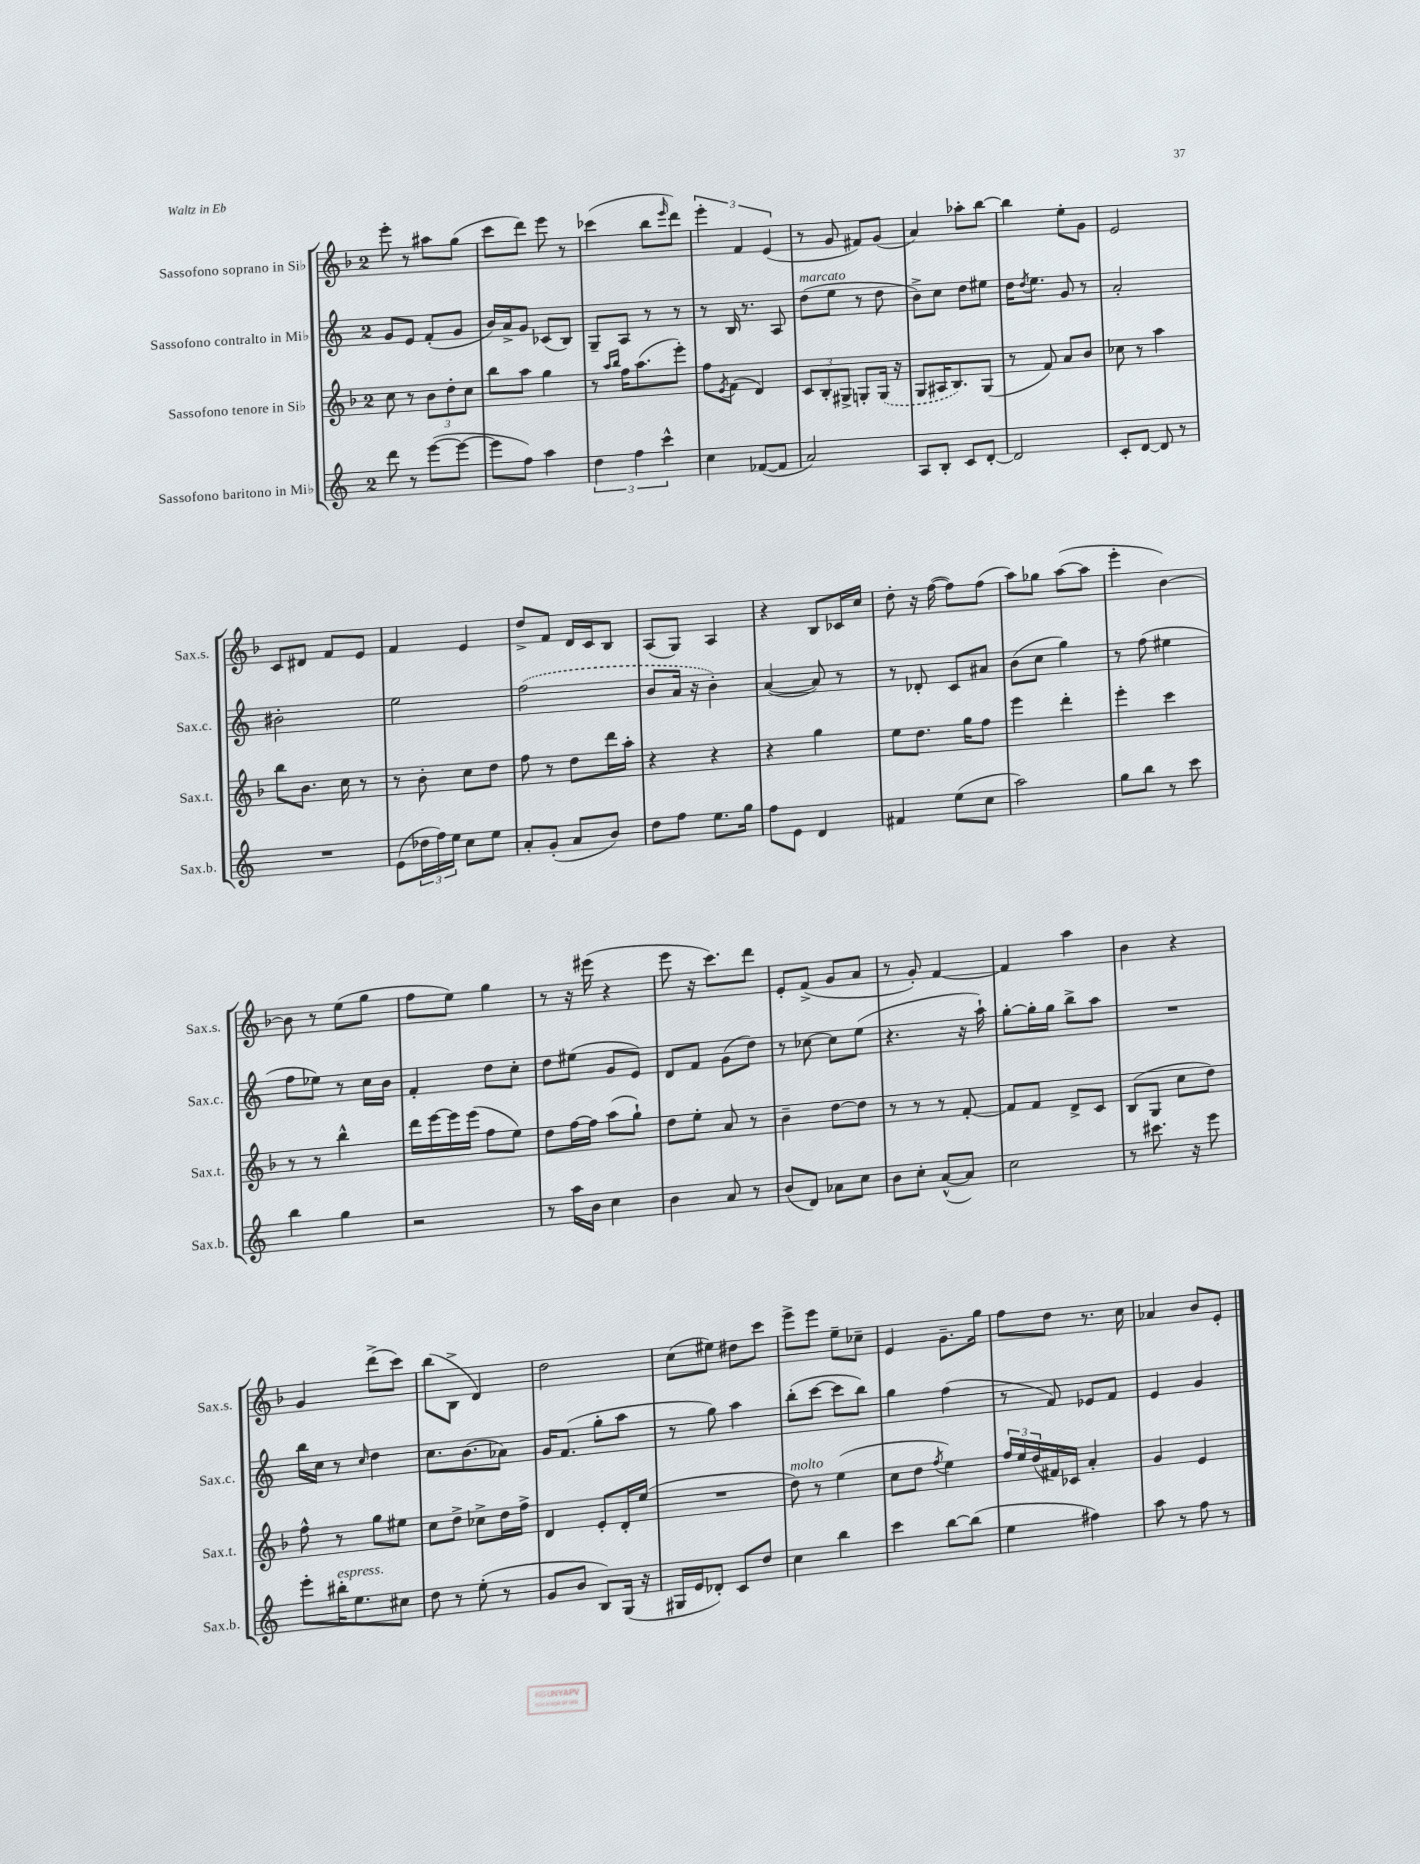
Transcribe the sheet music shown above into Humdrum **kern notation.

**kern	**kern	**kern	**kern
*part4	*part3	*part2	*part1
*staff4	*staff3	*staff2	*staff1
*I"Sassofono baritono in Mi♭	*I"Sassofono tenore in Si♭	*I"Sassofono contralto in Mi♭	*I"Sassofono soprano in Si♭
*I'Sax.b.	*I'Sax.t.	*I'Sax.c.	*I'Sax.s.
*clefG2	*clefG2	*clefG2	*clefG2
*k[]	*k[b-]	*k[]	*k[b-]
*M2/4	*M2/4	*M2/4	*M2/4
=14	=14	=14	=14
8ddd\	8cc\	8g/L	8eee'\
8r	8r	8e/J	8r
([8eee\L	12b-\L	(8f'/L	8aa#X\L
.	12dd'\	.	.
8eee\J_	.	8g/J	(8gg\J
.	12cc\J	.	.
=15	=15	=15	=15
8eee\L]	8bb-\L	16b/LL)	8ccc\L
.	.	16a^/J	.
8ff\J)	8aa\J	8g/J	8ddd\J)
4aa\	4gg\	(8c-X/L	8eee\
.	.	8B/J)	8r
=16	=16	=16	=16
6dd\	8r	8G~/L	(4ccc-X\
.	16qqaa/LL	.	.
.	16qqbb-/JJ	.	.
.	16ff\KL	8A/J	.
6ff\	.	.	.
.	(8.aa\	.	.
.	.	8r	8bb-\L
6ccc^^\	.	.	.
.	.	.	16qqeee/
.	8eee'\J)	8r	8ddd\J)
=17	=17	=17	=17
4cc\	8ff\L	8r	6eee'\
.	8qe/	.	.
.	(8f\J	16B/	.
.	.	.	6f/
.	.	8.r	.
([8f-X/L	4d/)	.	.
.	.	.	(6e/
8f-/J]	.	8A/	.
=18	=18	=18	=18
!	!	!LO:TX:a:i:t=marcato	!
2a/)	12c/L	(8dd\L	8r
.	12B-'/	.	.
.	.	8ee\J	8g/
.	12G#X^/J	.	.
.	8Gn'/L	8r	8f#X/L)
.	(16G/Jk	8dd\	(8g/J
.	16r	.	.
=19	=19	=19	=19
8A/L	8G/L	8b^\L)	4a/)
8B'/J	16A#X/K	8cc\J	.
.	8.B-/)	.	.
8c/L	.	8dd\L	8aa-X'\L
[8d'/J	(8G/J	8ee#X\J	[8bb-\J
=20	=20	=20	=20
2d/]	8r	16dd\KL	4bb-\]
.	.	8qdd/	.
.	.	8.ee\J	.
.	8f/)	.	.
.	8a/L	8g/	8ee'\L
.	8b-/J	8r	8g\J
=21	=21	=21	=21
8c'/L	8cc-X\	2a'/	2e/
[8d/J	8r	.	.
8d/]	4aa\	.	.
8r	.	.	.
!!LO:LB:g=z
=22	=22	=22	=22
2r	8bb-\L	2b#X'\	8c/L
.	8.b-\J	.	8d#X/J
.	.	.	8f/L
.	16cc\	.	.
.	8r	.	8e/J
=23	=23	=23	=23
(8e\L	8r	2ee\	4f/
24dd-X\L	8b-'\	.	.
24ff\)	.	.	.
24ee\JJ	.	.	.
8cc\L	8cc\L	.	4e/
8ee\J	8dd\J	.	.
=24	=24	=24	=24
8a'/L	8ff\	(2ff\	8dd^/L
(8g'/J	8r	.	8f/J
8a/L	8dd\L	.	16d/LL
.	.	.	16c/J
8b/J)	16ddd\L	.	8B-/J
.	16aa'\JJ	.	.
=25	=25	=25	=25
8dd\L	4r	8b/L	(8A/L
8ff\J	.	16a/Jk	8G/J)
.	.	16r	.
8.ee\L	4r	4b'\)	4A/
16gg\Jk	.	.	.
=26	=26	=26	=26
8ff\L	4r	([4a/	4r
8e\J	.	.	.
4d/	4gg\	8a/])	8B-/L
.	.	8r	16c-X/L
.	.	.	16cc/JJ
=27	=27	=27	=27
4f#X/	8ee\L	8r	8dd'\
.	8.dd\J	8d-X'/	16r
.	.	.	([16ff\
(8ee\L	.	8c/L	8ff\L])
.	16gg\KL	.	.
8cc\J	8ff\J	8a#X/J	(8ff\J
=28	=28	=28	=28
2aa\)	4eee\	(8b\L	8aa\L)
.	.	8cc\J	8gg-X\J
.	4ddd'\	4gg\)	([8aa\L
.	.	.	8aa\J]
=29	=29	=29	=29
8gg\L	4eee'\	8r	4eee'\
8bb\J	.	(8ff\	.
8r	4ccc\	4ee#X\	[4b-\)
8ccc\	.	.	.
!!LO:LB:g=z
=30	=30	=30	=30
4bb\	8r	8ff\L	8b-\]
.	8r	8ee-X\J)	8r
4gg\	4bb-^^\	8r	(8ee\L
.	.	16cc\LL	8gg\J
.	.	16b\JJ	.
=31	=31	=31	=31
2r	16ddd\LL	4f'/	8ff\L
.	[16eee\	.	.
.	16eee\]	.	8ee\J)
.	(16eee\JJ	.	.
.	8ff\L	8dd\L	4gg\
.	8ee\J)	8cc'\J	.
=32	=32	=32	=32
8r	8dd\L	8dd\L	8r
16aa\LL	[16ff\L	(8ee#X\J	16r
16b\JJ	16ff\JJ]	.	(16eee#X\
4cc\	(8aa\L	8g/L	4r
.	8gg`\J)	8e/J)	.
=33	=33	=33	=33
4b\	8dd\L	8d/L	8eee\
.	8ee'\J	8f/J	16r
.	.	.	8.ccc\L)
8a/	8a/	(8g\L	.
8r	8r	8dd\J)	8ddd\J
=34	=34	=34	=34
(8b/L	4b-~\	8r	8e'/L
8d/J)	.	[8cc-X\	(8f^/J
8a-X\L	[8dd\L	8cc-\L]	8g/L
8cc\J	8dd\J]	(8ee\J	8a/J
=35	=35	=35	=35
8b\L	8r	4.r	8r
8cc'\J	8r	.	8g'/)
([8a^^/L	8r	.	[4f/
8a/J])	[8f'/	16r	.
.	.	16aa`\)	.
=36	=36	=36	=36
2cc\	8f/L]	[8gg'\L	4f/]
.	8f/J	16gg'\L]	.
.	.	16gg\JJ	.
.	8d^/L	8bb^\L	4aa\
.	8c/J	8aa\J	.
=37	=37	=37	=37
8r	(8B-/L	2r	4b-\
8.ccc#X\	8G/J	.	.
.	8cc\L	.	4r
16r	.	.	.
8eee\	8dd\J)	.	.
!!LO:LB:g=z
=38	=38	=38	=38
8eee'\L	8ff^^\	16bb\LL	4g/
.	.	16cc\JJ	.
!LO:TX:a:i:t=espress.	!	!	!
16bb#X'\K	8r	8r	.
8.ee\	.	.	.
.	.	16qqcc/	.
.	8gg\L	4dd\	(8ddd^\L
8cc#X\J	8ee#X\J	.	8ccc\J)
=39	=39	=39	=39
8dd\	8cc\L	8.cc\L	(8bb-\L
8r	8dd^\J	.	8B-^\J
.	.	(8.b\	.
(8ee'\	8cc-X^\L	.	4d/)
8r	16dd\L	8a-X\J)	.
.	16ff^\JJ	.	.
=40	=40	=40	=40
8g/L	4d/	16g/KL	2dd\
.	.	(8.f/J	.
8b/J	.	.	.
8B/L)	8e'/L	8gg'\L	.
(16G/Jk	16d'/L	8aa\J	.
16r	(16ee/JJ	.	.
=41	=41	=41	=41
16G#X/LL	2r	8r	(8cc\L
16e/J	.	.	.
8d-X'/J)	.	8gg\)	8ee#X\J)
8c/L	.	4aa\	8dd#X\L
8dd/J	.	.	8ccc\J
=42	=42	=42	=42
!	!LO:TX:a:i:t=molto	!	!
4cc\	8dd\)	(8bb'\L	8eee^\L
.	8r	[8ccc\J	8eee\J
4bb\	(4ee\	8ccc\L]	8ee~\L
.	.	8bb\J)	8cc-X~\J
=43	=43	=43	=43
4ccc\	8cc\L	4gg\	4e/
.	8dd\J	.	.
.	8qff/	.	.
[8bb\L	4ee\)	(4ff\	8.g~\L
(8bb\J]	.	.	.
.	.	.	16gg\Jk
=44	=44	=44	=44
4ee\	24ff/LL	8r	8ff\L
.	24ee/	.	.
.	(24dd/	.	.
.	16f#X/)	8f/)	8dd\J
.	16c-X/JJ	.	.
4ff#X\)	4a'/	8e-X/L	8.r
.	.	8f/J	.
.	.	.	16cc\
=45	=45	=45	=45
8aa\	4g/	4e/	4a-X/
8r	.	.	.
8ff\	4e/	4g/	8b-/L
8r	.	.	8e'/J
==	==	==	==
*-	*-	*-	*-
